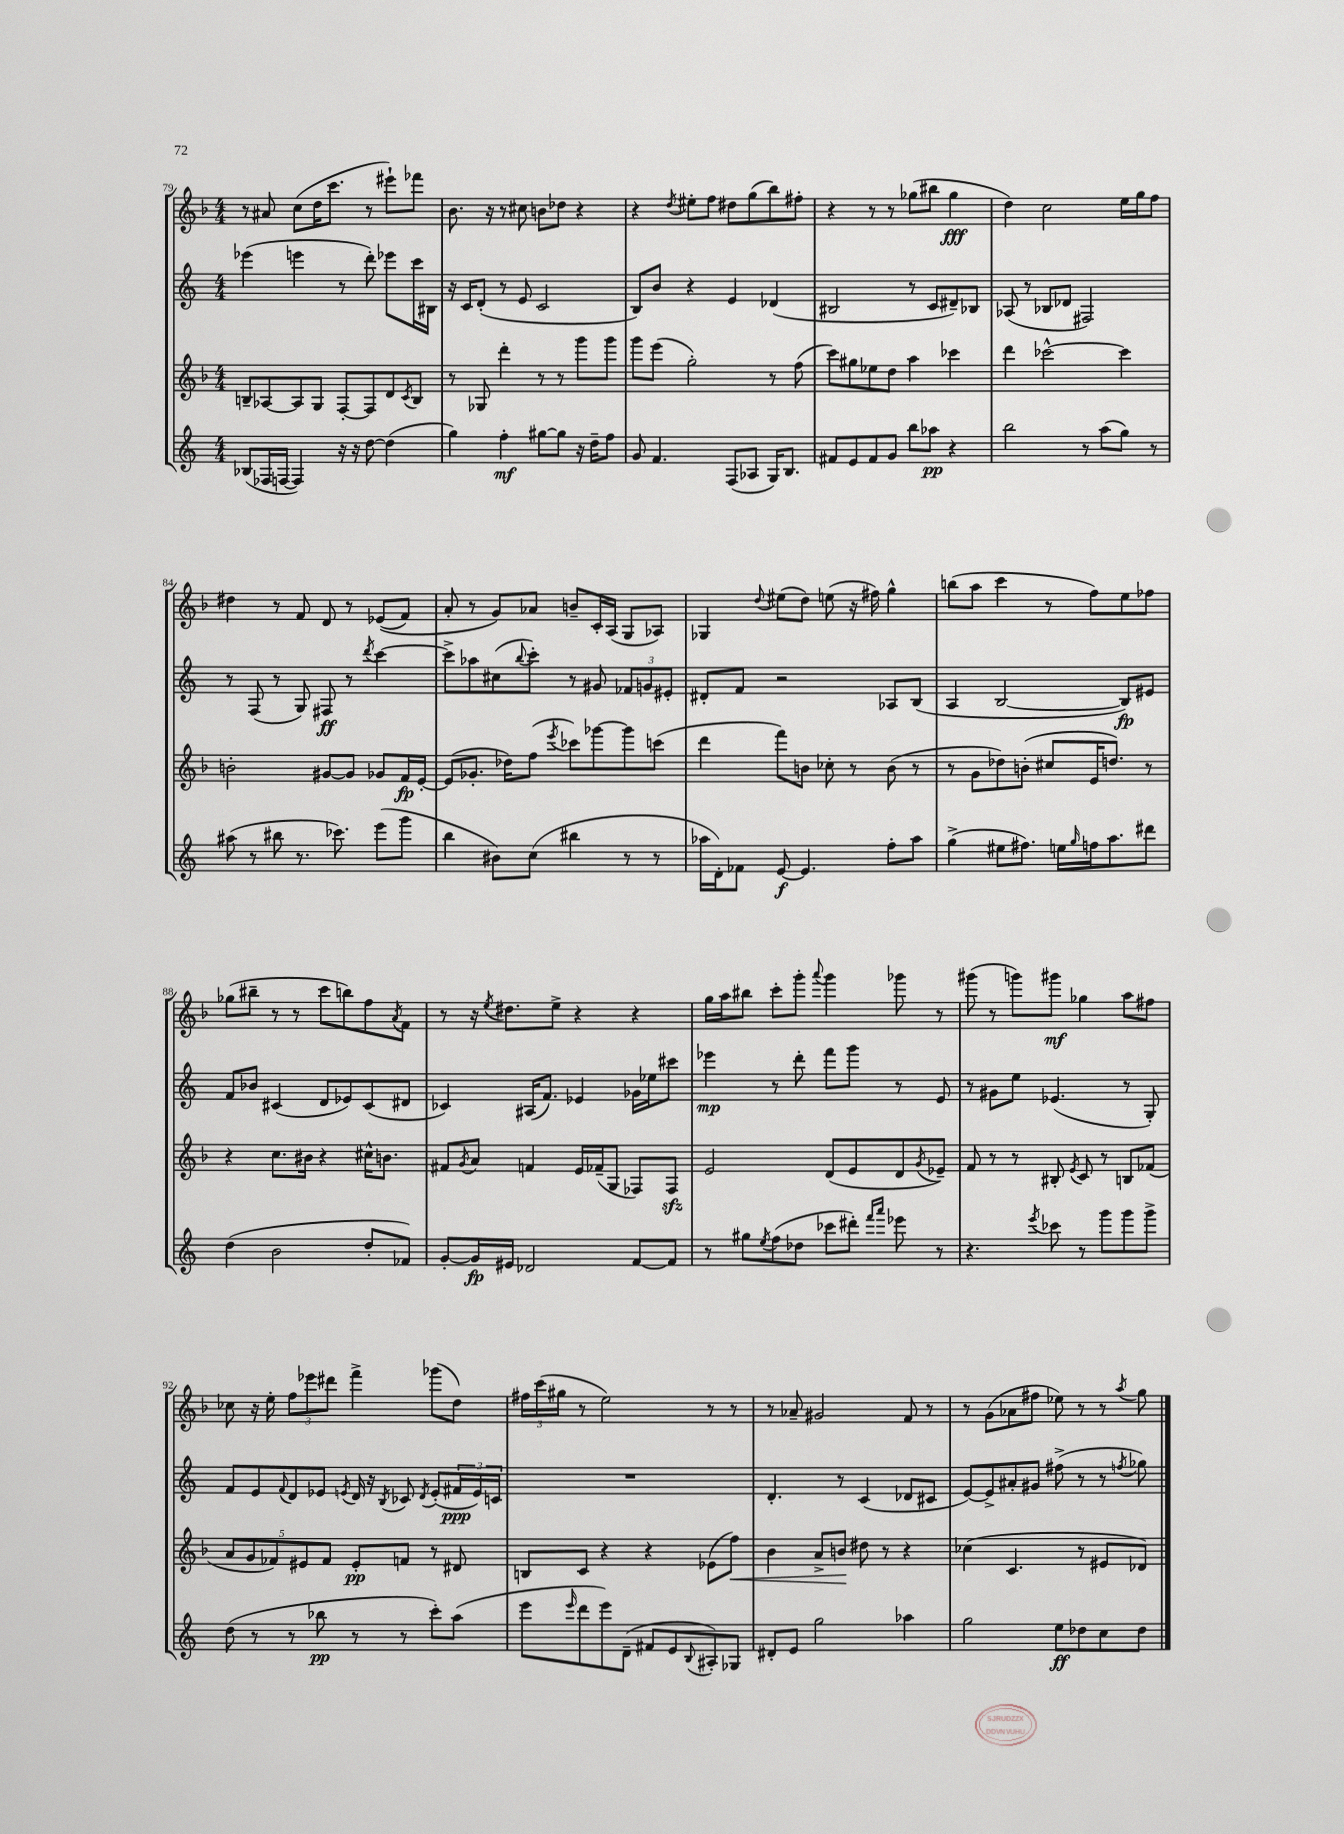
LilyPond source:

<<
\new StaffGroup <<
\new Staff = "s0" {
    \clef treble \key f \major \numericTimeSignature \time 4/4
    r8 ais'8 c''8( d''16 c'''8. r8 eis'''8-!) fes'''8 |
    bes'8. r16 r8 cis''8 b'8 des''8 r4 |
    r4 \acciaccatura { d''8 } eis''8-. f''8 dis''8 g''8( bes''8) fis''8-. |
    r4 r8 r8 ges''8( bis''8 ges''4\fff |
    d''4) c''2 e''16 g''16 f''8 |
    dis''4 r8 f'8 d'8 r8 ees'8(\( f'8) |
    a'8-. r8 g'8\) aes'8 b'8-- c'16-. a16( g8 aes8) |
    ges4 \appoggiatura { d''8 } eis''8( d''8) e''8( r16 fis''16) g''4-^ |
    b''8( a''8 c'''4 r8 f''8) e''8 fes''8 |
    ges''8( bis''8-- r8 r8 c'''8 b''8) f''8 \acciaccatura { a'8 } f'8 |
    r8 r16 \acciaccatura { e''8 } dis''8. e''8-> r4 r4 |
    g''16 a''16 bis''8 c'''8-. g'''8-. \appoggiatura { a'''8 } g'''4 ges'''8 r8 |
    gis'''8( r8 g'''8) gis'''8\mf ges''4 a''8 fis''8 |
    ces''8 r16 e''16-. \tuplet 3/2 { f''8 ees'''8 dis'''8 } f'''4-> ges'''8( d''8) |
    \tuplet 3/2 { fis''16 c'''16( gis''16 } r8 e''2) r8 r8 |
    r8 aes'8-- gis'2 f'8 r8 |
    r8 g'8( aes'8 fis''8 ees''8) r8 r8 \acciaccatura { a''8 } g''8 \bar "|." |
}
\new Staff = "s1" {
    \clef treble \key c \major \numericTimeSignature \time 4/4
    ees'''4( e'''4 r8 d'''8-.) ees'''8 c'''16 bis16 |
    r16 c'16 d'8-.( r8 e'8 c'2 |
    b8) b'8 r4 e'4 des'4( |
    bis2 r8 c'8 dis'8--) bes8 |
    aes8( r8 bes8 des'8 fis2) |
    r8 f8( r8 g8) fis8\ff r8 \acciaccatura { d'''8 } c'''4~ |
    c'''8-> aes''8 cis''8( \appoggiatura { b''8 } c'''8-.) r8 gis'8 \tuplet 3/2 { fes'8 g'8 eis'8-. } |
    dis'8-. f'8 r2 aes8 b8( |
    a4 b2~ b8\fp) eis'8 |
    f'8 bes'8 cis'4( d'8 ees'8) cis'8( dis'8 |
    ces'4) ais16( f'8.) ees'4 ges'16 ees''16 cis'''8 |
    ees'''4\mp r8 d'''8-. f'''8 g'''8 r8 e'8 |
    r8 gis'8 e''8 ees'4.( r8 g8-.) |
    f'8 e'8 \appoggiatura { f'8 } d'8 ees'8 \acciaccatura { e'8 } d'16 r16 \acciaccatura { b8 } ces'8 \acciaccatura { d'8 } e'8-.( \tuplet 3/2 { fis'16\ppp e'16) c'16 } |
    R1 |
    d'4.-. r8 c'4( des'8 cis'8 |
    e'8~) e'8-> ais'8-. gis'8 fis''8->( r8 r8 \acciaccatura { f''8 } ges''8) \bar "|." |
}
\new Staff = "s2" {
    \clef treble \key f \major \numericTimeSignature \time 4/4
    b8-- aes8~ aes8 g8 f8~-. f8 d'8 \acciaccatura { c'8 } b8 |
    r8 ges8 d'''4-. r8 r8 g'''8 g'''8 |
    g'''8 e'''8( g''2-.) r8 f''8( |
    c'''8) gis''8 ees''8 d''8 a''4 ces'''4 |
    d'''4 ces'''2~-^ ces'''4 |
    b'2-. gis'8~ gis'8 ges'8 f'16\fp e'16~-. |
    e'8( ges'8.-. des''16) f''8( \acciaccatura { e'''8 } ces'''8) ges'''8~ ges'''8 c'''8( |
    d'''4 f'''8) b'8 ces''8-. r8 b'8( r8 |
    r8 g'8 des''8) b'8-.( cis''8 e'16 d''8.) r8 |
    r4 c''8. bis'16 r4 cis''16-^ b'8. |
    fis'8 \acciaccatura { g'8 } a'8 f'4 e'16 fes'16--( g8 fes8) fes8\sfz |
    e'2 d'8( e'8 d'8 \acciaccatura { g'8 } ees'8--) |
    f'8 r8 r8 bis8-. \acciaccatura { e'8 } c'8 r8 b8 fes'8( |
    \tuplet 5/4 { a'8 g'8 fes'8) eis'8 fes'8 } eis'8-.\pp f'8 r8 dis'8 |
    b8 c'8 r4 r4 ees'8( f''8\<) |
    bes'4 a'8-> b'8\! dis''8 r8 r4 |
    ces''4( c'4. r8 eis'8 des'8) \bar "|." |
}
\new Staff = "s3" {
    \clef treble \key c \major \numericTimeSignature \time 4/4
    bes8( fes16 f16~ f4) r16 r16 d''8~ d''4( |
    g''4) f''4-.\mf gis''8~ gis''8 r16 d''16-- f''8 |
    g'8 f'4. f8( aes8 g16) b8. |
    fis'8 e'8 fis'8 g'8 b''8 aes''8\pp r4 |
    b''2 r8 a''8( g''8) r8 |
    ais''8( r8 bis''8 r8. ces'''8.) e'''8( g'''8 |
    b''4 bis'8) c''8( bis''4 r8 r8 |
    aes''16 d'16-.) fes'8 e'8~\f e'4. f''8-. aes''8 |
    g''4->( eis''8 fis''8.) e''16 \grace { g''16 } f''16 a''8. dis'''8 |
    d''4( b'2 d''8-. fes'8) |
    g'8~-. g'16\fp eis'16 des'2 f'8~ f'8 |
    r8 gis''8 \acciaccatura { e''8 } f''8( des''8 ces'''8 dis'''8-.) \grace { f'''16 a'''16 } ees'''8 r8 |
    r4. \acciaccatura { e'''8 } ces'''8 r8 g'''8 g'''8 g'''8-> |
    d''8( r8 r8 bes''8\pp r8 r8 c'''8-.) a''8( |
    e'''8 \grace { e'''16 } d'''8 e'''8) d'8--( fis'8 e'8 \appoggiatura { b8 } ais8-.) ges8 |
    dis'8-. e'8 g''2 aes''4 |
    g''2 e''8\ff des''8 c''8 des''8 \bar "|." |
}
>>
>>
\layout { \context { \Score currentBarNumber = #79 } }
